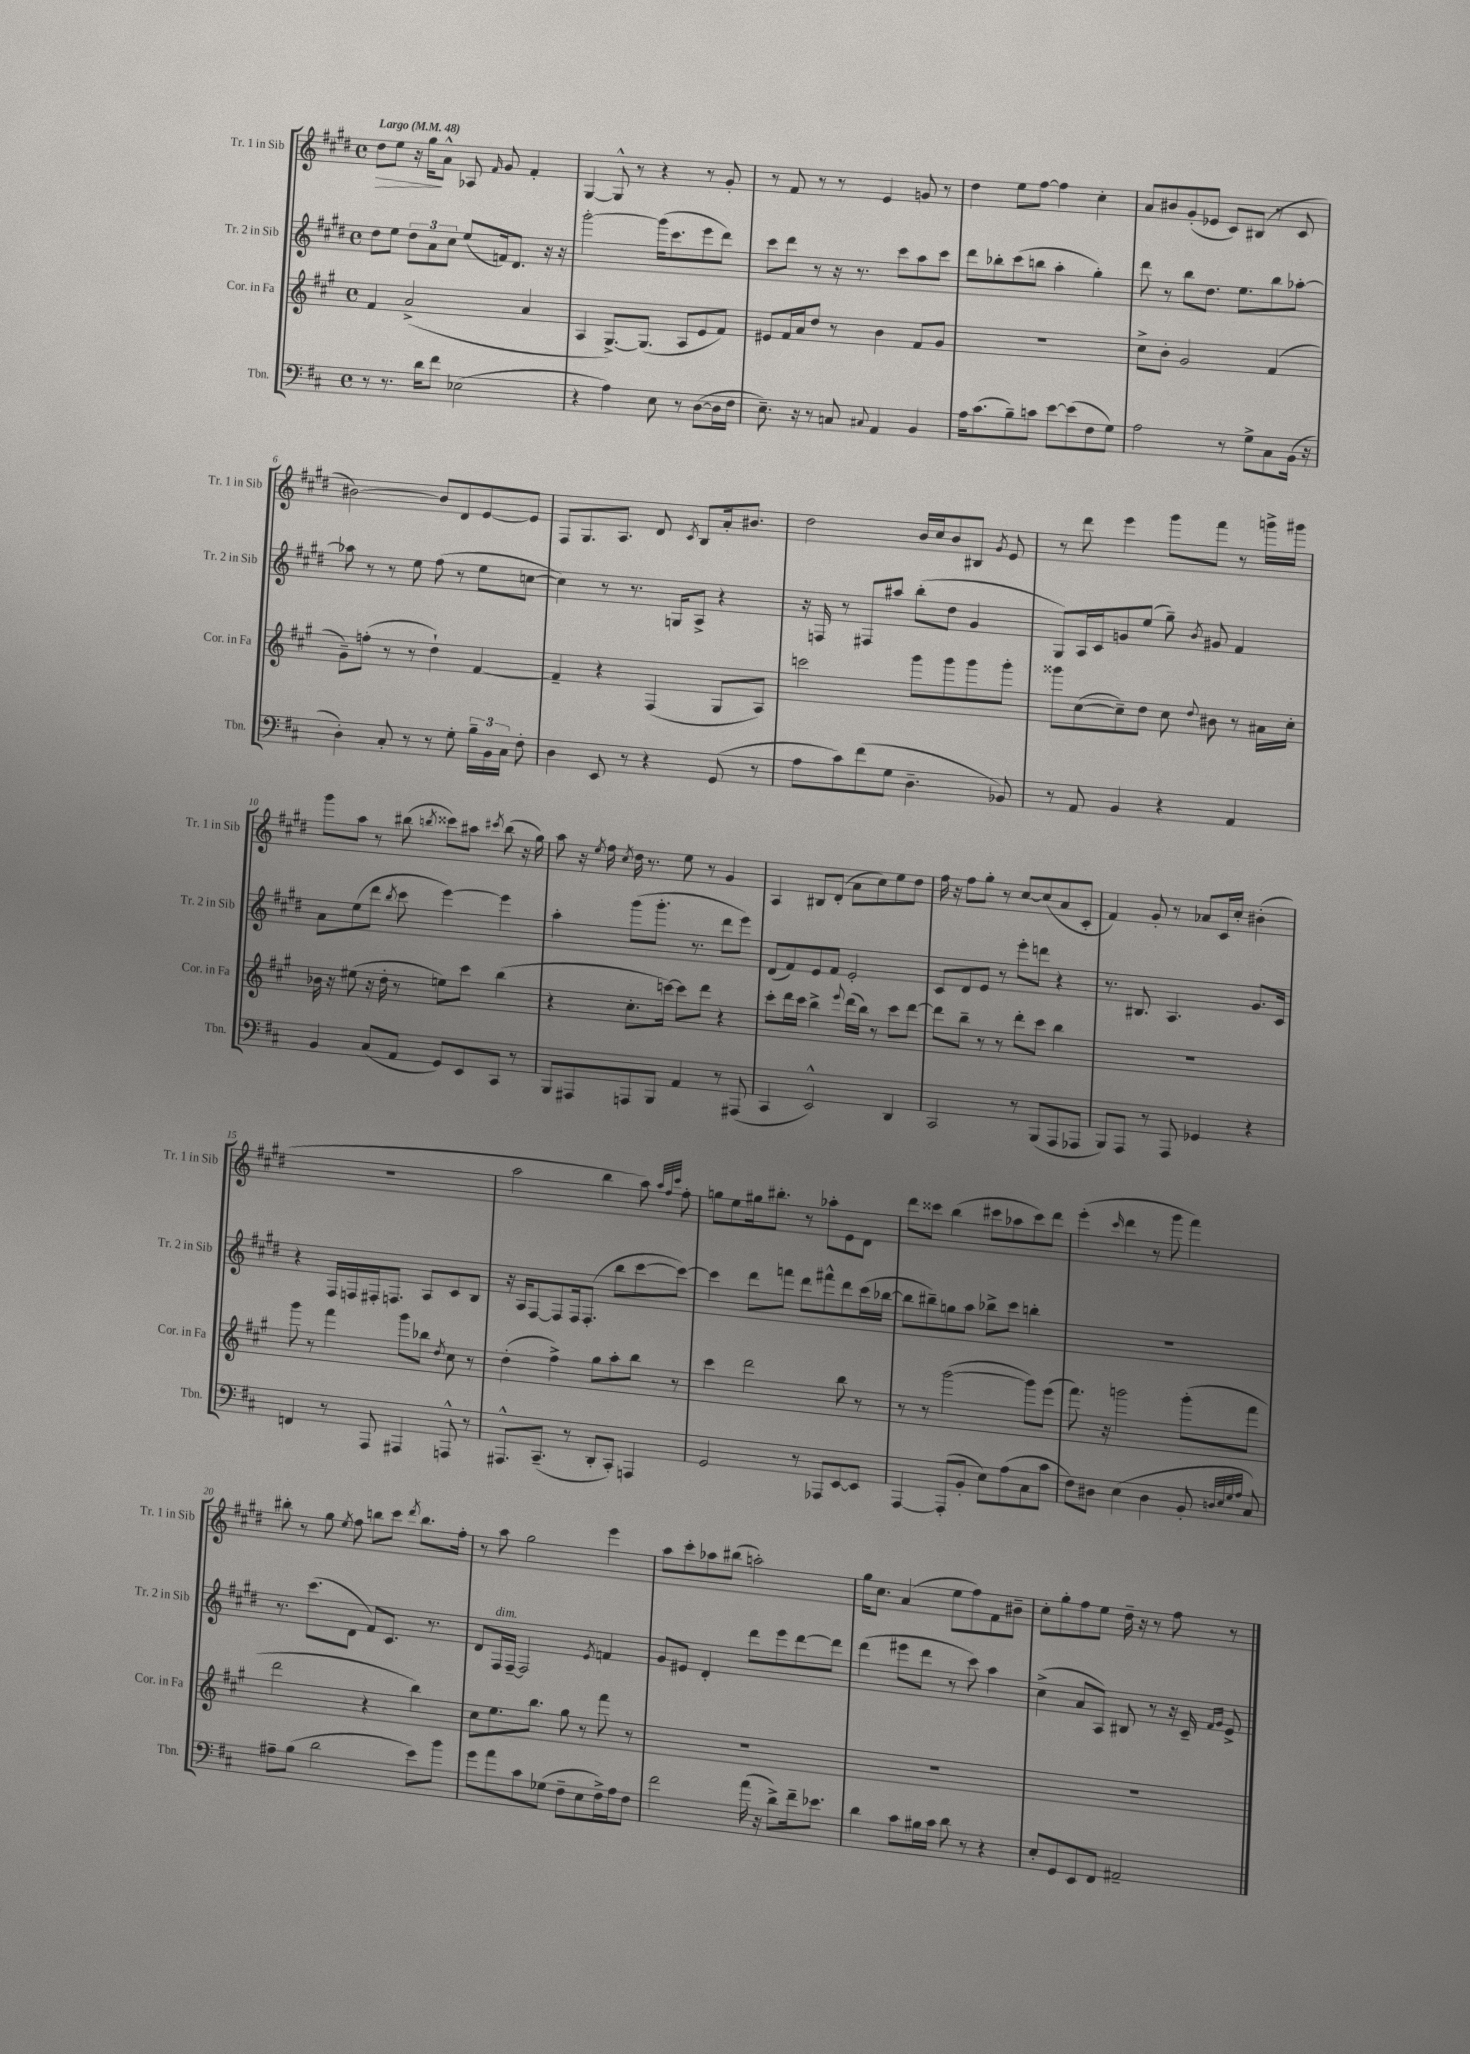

**kern	**kern	**kern	**kern
*staff4	*staff3	*staff2	*staff1
*clefF4	*clefG2	*clefG2	*clefG2
*k[f#c#]	*k[f#c#g#]	*k[f#c#g#d#]	*k[f#c#g#d#]
*M4/4	*M4/4	*M4/4	*M4/4
*met(c)	*met(c)	*met(c)	*met(c)
*MM48	*MM48	*MM48	*MM48
8r	4f#	8dd#	8dd#
8.r	.	8ee	8ee
.	(2a^	12dd#	16r
16d	.	.	16gg#
.	.	12a	.
8f#	.	.	8a^^
.	.	12cc#	.
(2E-	.	(8ee	8A-
.	.	.	16qqf#
.	.	16f)	8g#
.	.	8.d#	.
.	4a	.	4f#'
.	.	16r	.
.	.	16r	.
=	=	=	=
4r	4A	[2ggg#'	[4G#
4A)	[8.G#^)	.	8G#^^]
.	.	.	8r
.	(8.G#]	.	.
8E	.	(16ggg#]	4r
.	.	8.ccc#	.
8r	8A	.	.
([8D	8e	8eee	8r
16D]	8f#)	8ddd#)	8g#'
16F#	.	.	.
=	=	=	=
8.E~)	8e#	8ccc#	8r
.	16f#	8ddd#	8f#
16r	16a	.	.
8r	8dd	8r	8r
8C	8r	16r	8r
.	.	8.r	.
8qqC#	.	.	.
4AA	4b	.	4e
.	.	8ccc#	.
4BB	8f#	8aa	8g
.	8g#	8ccc#	8r
=	=	=	=
16A	1r	8ddd#	4dd#
(8.c#	.	.	.
.	.	8bb-'	.
8B~)	.	(8ccc#	8ee
8c	.	8bb	[8ff#
[8e	.	4aa'	4ff#]
(8e]	.	.	.
8F#	.	4gg#')	4cc#'
8G)	.	.	.
=	=	=	=
2A	8cc#^	8ddd#	8a
.	8b'	8r	8b#
.	2g#	8bb	(8g#'
.	.	8.dd#	8e-
8r	.	.	8c#)
.	.	8.ee	.
8G^	.	.	(8B#
8C#	(4f#	8bb	8r
(16BB	.	[8aa-'	8c#
16r	.	.	.
=	=	=	=
4D')	8g#~)	8aa-]	[2b#)
.	(8ff'	8r	.
8C#'	8r	8r	.
8r	8r	8ee	.
8r	4dd`)	(8ff#	8b#]
8G'	.	8r	8d#
24B~	[4f#	8ee	[8e
24BB	.	.	.
24C#	.	.	.
8F#'	.	[8cc	8e]
=	=	=	=
4D	4f#~]	4cc])	8F#
.	.	.	8.G#
8EE	4r	8r	.
.	.	.	8.A
8r	.	8.r	.
4r	(4F#	.	8d#
.	.	16G	.
.	.	.	8qc#
.	.	8A^	8B
(8GG	8G#	4r	16a'
.	.	.	8.b#
8r	8A)	.	.
=	=	=	=
8A	2ccc	16r	2dd#
.	.	16F	.
8c#)	.	8r	.
(8f#	.	8F#	.
8G	.	8aa#	.
4.D~	8ggg#	(8bb'	16b
.	.	.	16cc#
.	8ggg#	8dd#	8b
.	8ggg#	4g#	8B#
.	.	.	8qg#
8BB-)	8ggg#'	.	8e
=	=	=	=
8r	8ggg##	8G#)	8r
8AA	([8cc#	16A	8ddd#
.	.	16c#	.
4BB	8cc#~])	8g	4eee
.	8dd	(8ee	.
4r	8cc#	8gg#~)	8ggg#
.	8qqdd	8qb	.
.	8b#	8g#	8fff#
4AA	8r	4f#	8r
.	16a#	.	16ggg^
.	16cc#'	.	16ggg#
=	=	=	=
4BB	16b-	8a	8ggg#
.	16r	.	.
.	(8ee#	(8ee	8aa
(8C#	16r	8ddd#	8r
.	16dd'	.	.
.	.	8qbb	.
8AA	8r	8ccc#	(8bb#
.	.	.	8qbb
8GG)	8ee)	[4eee)	8ccc##)
8EE	8ccc#	.	8aa#
.	.	.	8qccc#
8CC#	(4bb	4eee]	(8bb
8r	.	.	16r
.	.	.	16gg#)
=	=	=	=
8BBB	4r	4aa'	8aa
8AAA#	.	.	16r
.	.	.	8qee
.	.	.	16ff#
.	.	.	8qcc#
8AAA	8.cc#'	(8ggg#	16dd#
.	.	.	8.r
8BBB	.	8.ggg#'	.
.	[16ccc)	.	.
4AA	8ccc]	.	8ee
.	.	8.r	.
.	8ddd	.	8r
8r	4r	8ddd#	4g#
(8AAA#	.	8eee)	.
=	=	=	=
4CC#	8ccc#'	(8d#	4A
.	16ddd	8f#)	.
.	16ccc#	.	.
2EE^^)	4bb^	8e	8B#
.	.	8f#	(8d#'
.	8qqeee	.	.
.	(16ddd	2e'	8a
.	16bb)	.	.
.	8r	.	8cc#)
4DD	8ccc#	.	8ee
.	[8ddd	.	8dd#
=	=	=	=
2CC#	8ddd]	8c#	16ff#
.	.	.	16r
.	8bb~	8d#	8ff#
.	8r	8e	8gg#'
.	8r	8r	8r
8r	8ddd'	8eee'	[8cc#
(8BBB	8ccc#	8ddd	(8cc#]
8AAA	4bb	4r	8a
8AAA-	.	.	8c#'
=	=	=	=
8BBB)	1r	8.r	4f#)
8AAA	.	.	.
.	.	8.B#	.
8r	.	.	8g#'
8AAA	.	4.A	8r
4GG-	.	.	8a-
.	.	.	16c#
.	.	.	16cc#'
4r	.	8.g#	(4b#'
.	.	16c#	.
=	=	=	=
4FF	8ggg#	4r	1r
.	8r	.	.
8r	4fff#	16F#	.
.	.	16F	.
8AAA	.	16F#'	.
.	.	8.F	.
4AAA#	8ggg#	.	.
.	8bb-	8A	.
.	8qdd	.	.
8AAA^^	8cc#	8c#	.
8r	8r	8B	.
=	=	=	=
8.AAA#^^	(4dd'	16r	2aa
.	.	16A	.
.	.	[8F#	.
(8.CC#~	.	.	.
.	4ff#^)	8F#]	.
8r	.	16F#	.
.	.	(8.F#'	.
8DD'	8gg#	.	4bb
8CC#')	8aa'	8bb	.
4AAA	8bb	[8ccc#	8aa)
.	.	.	32qqaa
.	.	.	32qqff#
.	.	.	32qqccc#
.	8r	8ccc#_)	8ff#'
=	=	=	=
2GG	4ccc#	4ccc#]	8gg
.	.	.	8ee
.	2ddd	8ddd#	16gg#
.	.	.	8.bb#'
.	.	8fff	.
8r	.	8ddd#	8r
8AAA-	.	8fff#^^	8aa-'
[8EE	8bb	8ddd#	8e
8EE]	8r	(16ccc#	8d#
.	.	[16bb-	.
=	=	=	=
[4AAA	8r	8bb-]	8ddd#
.	8r	8bb#~)	8ccc##
(8AAA']	([2ggg#	8gg	(4bb
8BB'	.	8aa	.
8E)	.	8bb-^	8ccc#
(8A	.	8ccc#	8aa-
8C#	8ggg#])	4bb'	8ccc#)
8c#	(8eee	.	8ddd#
=	=	=	=
8F#)	8.fff#)	1r	(4eee'
8D#	.	.	.
.	16r	.	.
.	.	.	16qqccc#
(4E	2ggg	.	4ddd#
4D#	.	.	8r
.	.	.	8ggg#
8BB'	(8ggg'	.	4fff#)
32qqD	.	.	.
32qqE	.	.	.
32qqG	.	.	.
32qqA	.	.	.
8C#)	8fff#	.	.
=	=	=	=
8A#~	2ddd	8.r	8bb#'
(8B	.	.	8r
.	.	(8.ccc#	.
2d	.	.	8gg#
.	.	.	8qee
.	.	8d#	8ff#
.	4r	8f#)	8bb
.	.	8.c#	8ccc#
.	.	.	8qddd#
8e)	4bb)	.	8.bb
.	.	8.r	.
8b	.	.	.
.	.	.	16ff#'
=	=	=	=
8g	8cc#	8d#	8r
8a	8.ee	16F#	8aa
.	.	[16F#~	.
8c#	.	2F#]	2gg#
.	8.bb	.	.
(8G-	.	.	.
8F#~	8gg#	.	.
8E	8r	.	.
.	.	8qe	.
16F#^)	8fff#	4f	4eee
16A	.	.	.
8F#	8r	.	.
=	=	=	=
2f#	1r	8g#	8aa
.	.	8e#	8ccc#'
.	.	4d#'	8aa-
.	.	.	(8bb#
(16a	.	8ddd#	2aa')
16r	.	.	.
8d^)	.	8eee	.
16f#~	.	[8ddd#	.
8.e-	.	.	.
.	.	8ddd#]	.
=	=	=	=
4d	1r	(4ddd#	16gg#
.	.	.	8.cc#
8c#	.	8eee#	(4a
16B#	.	8ddd#	.
16c#	.	.	.
8d	.	8r	8ee
8r	.	8ccc#)	8ff#)
4r	.	4aa	8f#
.	.	.	8b#~
=	=	=	=
8E'	1r	(4cc#^	8cc#'
8GG	.	.	8gg#'
8EE	.	8a	8ff#
8FF#	.	8A)	8ee
2AA#~	.	8B#	16dd#~
.	.	.	16r
.	.	8r	8r
.	.	16r	8ff#
.	.	16c#~	.
.	.	16qqf#	.
.	.	16qqg#	.
.	.	8e^	8r
==	==	==	==
*-	*-	*-	*-
